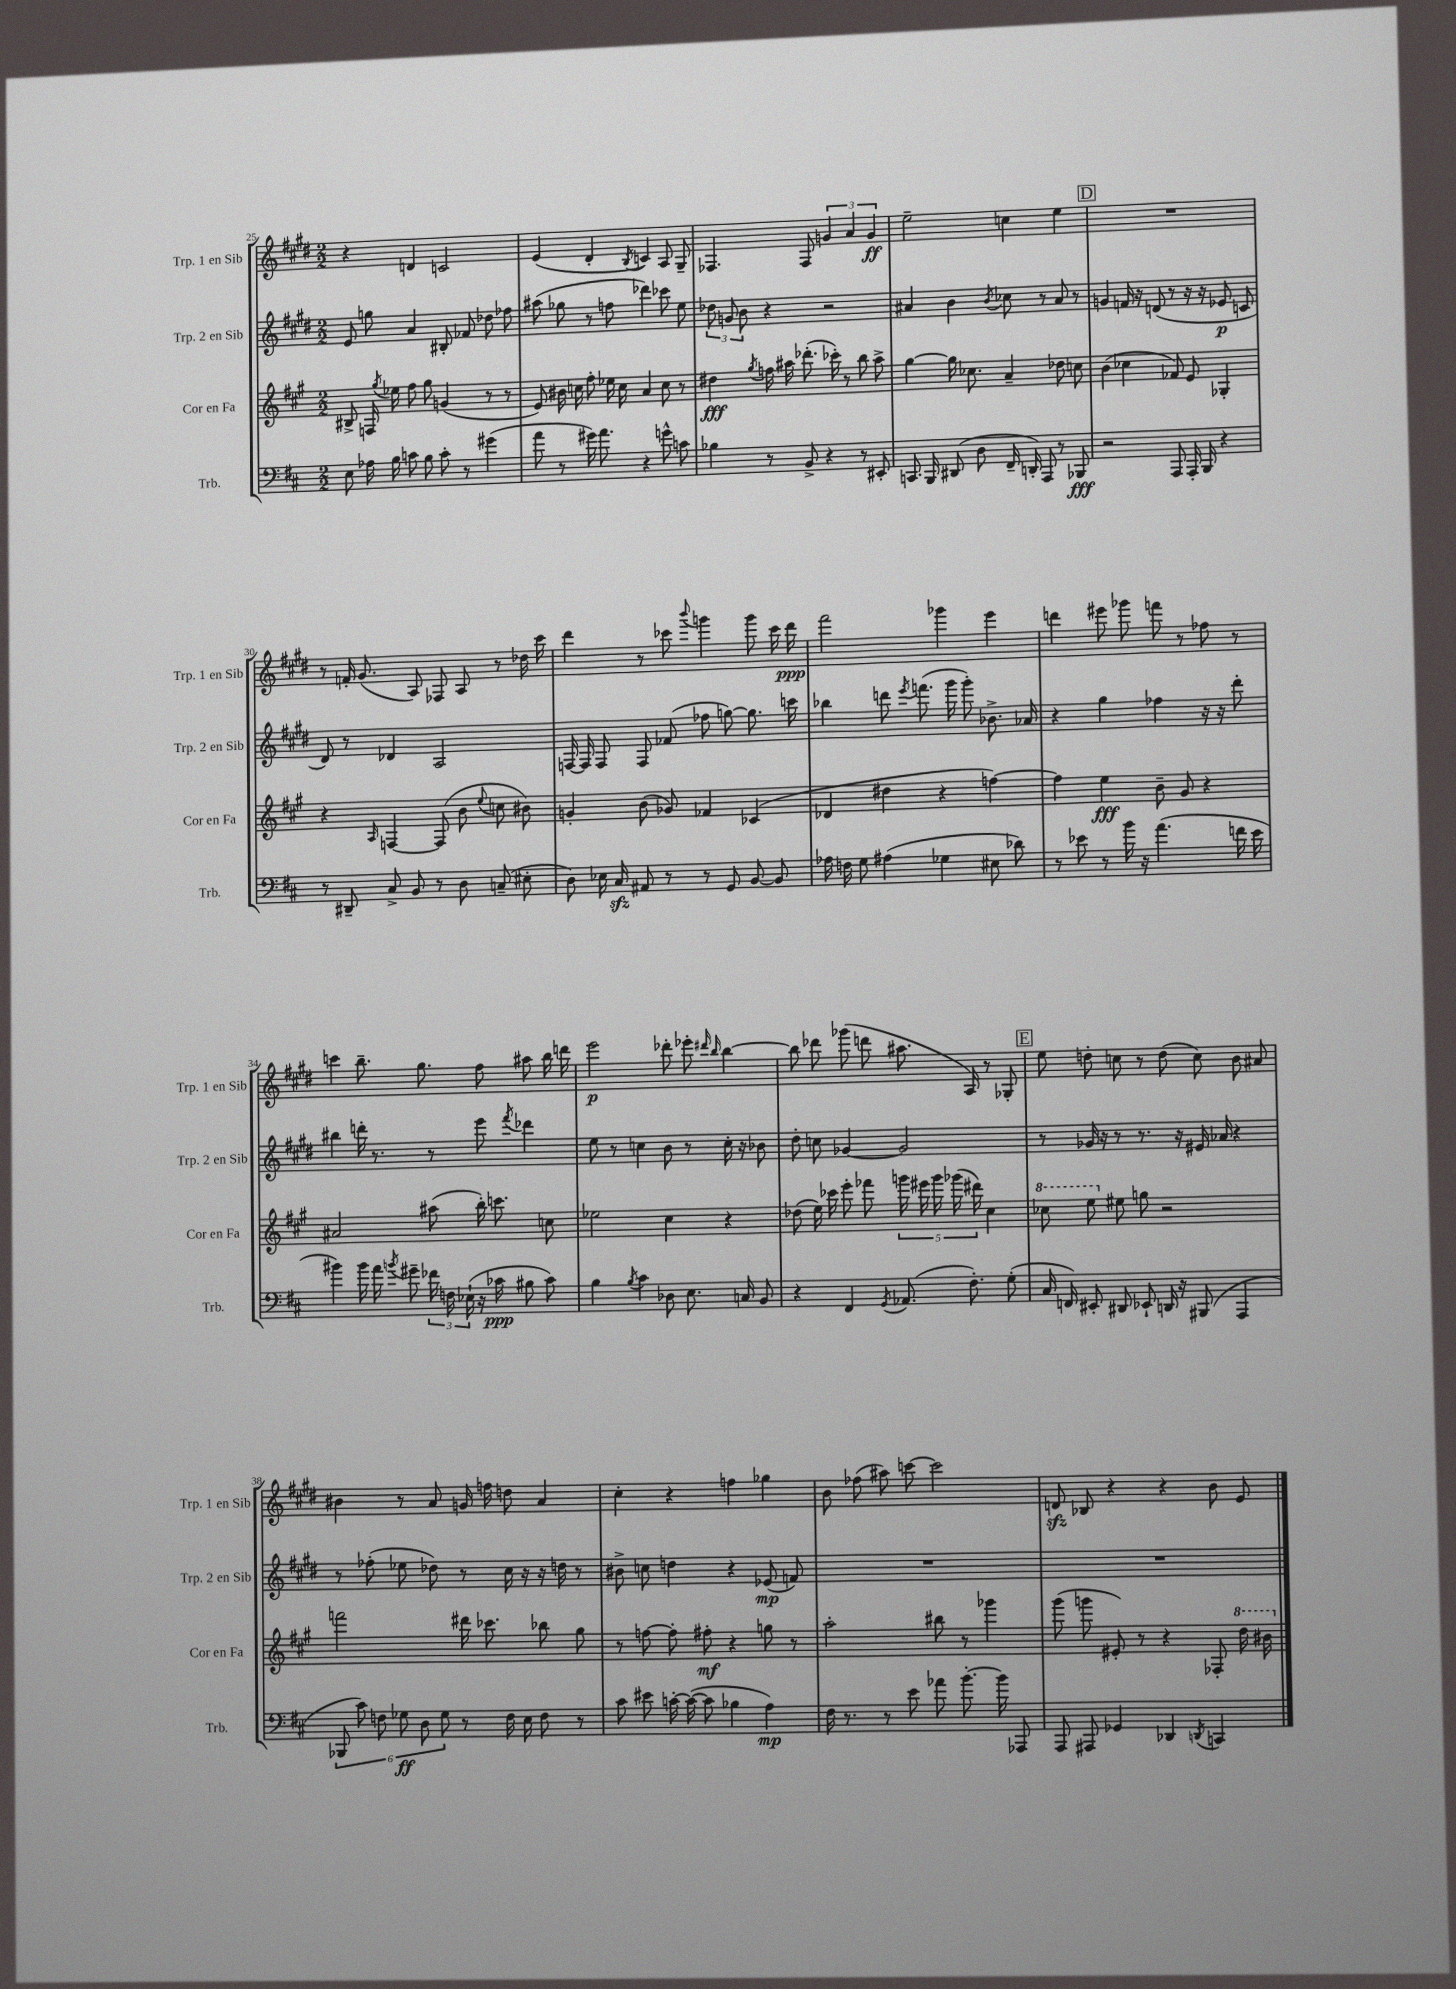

**kern	**kern	**kern	**kern
*staff4	*staff3	*staff2	*staff1
*clefF4	*clefG2	*clefG2	*clefG2
*k[f#c#]	*k[f#c#g#]	*k[f#c#g#d#]	*k[f#c#g#d#]
*M2/2	*M2/2	*M2/2	*M2/2
8E	8B#^	8e	4r
16A-	16F	8gg	.
.	8qgg#	.	.
16B	16ee-	.	.
8c	8ff#	4a	4d
8B	8gg#	.	.
8c'	(4g	8B#'	2c
8r	.	8f-	.
(4g#	8r	8dd-	.
.	8r	8ff-	.
=	=	=	=
8a	8e)	(8aa#	(4e
8r	16b#	8gg-	.
.	16cc	.	.
16g#)	8ff#'	8r	4d#'
8.a	.	.	.
.	16ee-	8ff	.
.	16cc	.	.
.	.	.	8qB
4r	4a	4ddd-)	4c)
8g^^	8cc	8ccc-	8A
8c	8r	8ee	8G#~
=	=	=	=
4B-	4dd#	12dd-	4.F-
.	.	12g	.
.	.	12b	.
.	8qgg#	.	.
8r	16ff	4r	.
.	16aa#	.	.
8BB^	(8.ddd-'	.	8F-
4r	.	2r	6g
.	16ccc-')	.	.
.	8r	.	.
.	.	.	6a
8r	8bb	.	.
.	.	.	6g
8EE#'	8aa#^	.	.
=	=	=	=
8.CC	[4gg#	4a#	2ee~
16BBB	.	.	.
(8DD#	16gg#]	4b	.
.	8.cc-	.	.
8D	.	.	.
.	.	8qb	.
16FF#~	4a~	8cc-	4cc
16DD')	.	.	.
8AAA	.	8r	.
8r	8dd-	8a#	4ee
8BBB-	8cc	8r	.
=	=	=	=
2r	(4b	4g	1r
.	4cc-	16f	.
.	.	16r	.
.	.	(8d	.
8AAA	8f-)	8r	.
16AAA'	8e	16r	.
16BBB	.	16r	.
4r	4G-'	8e-	.
.	.	8c	.
=	=	=	=
8r	4r	8d#)	8r
8DD#~	.	8r	16f'
.	.	.	(8.g#
.	16qqA	.	.
8C#^	[4F	4d-	.
8BB	.	.	8A)
8r	(8F]	2A	8F-
8D	8b	.	8A
.	8qqee	.	.
(8C~	8cc	.	8r
8E#'	8b#)	.	16dd-
.	.	.	16ccc#
=	=	=	=
8D)	4g'	[16F	4ddd#
.	.	16F]	.
16E-	.	8F	.
16C#	.	.	.
8AA#	(8b	8F	8r
8r	8g-)	(8f-	8ccc-
.	.	.	8qqbbb
8r	4f-	8ff-	4ggg
8GG	.	[8gg)	.
[8BB	(4c-	8.gg]	8ggg
8BB]	.	.	16ccc-
.	.	16ccc	16ddd#
=	=	=	=
16A-	4d-	4bb-	2fff#
16F	.	.	.
8G	.	.	.
(4A#	4dd#	8ddd	.
.	.	8qeee	.
.	.	(8.fff	.
4G-	4r	.	4ggg-
.	.	16ggg#	.
.	.	8ggg#')	.
8E#	[4ff)	8.b-^	4eee
8d-)	.	.	.
.	.	16a-	.
=	=	=	=
8r	4ff]	4r	4ddd
8e-	.	.	.
8r	4ee	4gg#	8eee#
16b	.	.	8ggg-
16r	.	.	.
(4.a	8b~	4ff-	8fff
.	8g#	.	8r
.	4r	16r	8ff-
.	.	16r	.
16f	.	8ddd#'	8r
16e-	.	.	.
=	=	=	=
4b#)	2a#	4bb#	4ccc
16b#	.	16ddd'	8.bb~
16a	.	8.r	.
8qb	.	.	.
8g#~	.	.	.
.	.	.	8.gg#
24f-	(8aa#	8r	.
24F	.	.	.
(24E-`	.	.	.
16r	16bb')	8eee	8ff#
16c-	8.ccc	.	.
.	.	8qfff#	.
8B#	.	4ddd-	8aa#
8c-)	8cc	.	16bb
.	.	.	16ddd
=	=	=	=
4B	2ee-	8ee	2eee
.	.	8r	.
8qB	.	.	.
4c#	.	4cc	.
8D-	4cc#	8b	8ddd-'
8.E	.	8r	8eee-'
.	.	.	16qqddd#
.	.	.	16qqbb
.	4r	16cc'	[4bb
16C	.	16r	.
8BB	.	8b-	.
=	=	=	=
4r	(8dd-	8dd#'	8bb]
.	16ee)	8cc	8ddd-
.	16ccc-	.	.
4FF#	8eee'	[4g-	(8ggg-
.	8fff-	.	8ddd
8qGG	.	.	.
(8.AA-	20ggg	2g-]	8.aa#
.	20eee#	.	.
.	20ggg	.	.
.	(20ggg-	.	.
8.F#')	.	.	16A)
.	20ddd#)	.	.
.	4cc#	.	8r
(8G'	.	.	8G-'
=	=	=	=
16C#	8ccc-	8r	8ee
16FF)	.	.	.
8EE#'	8eee	16g-	8dd'
.	.	16r	.
8DD#	8ee#	8r	8cc
8EE-`	8gg	8.r	8r
16DD	2r	.	(8dd
16r	.	16r	.
(8BBB#	.	16e#	8cc)
.	.	16a-	.
4AAA	.	4r	8b
.	.	.	8a#
=	=	=	=
12BBB-	2fff	8r	4b#
12c#)	.	.	.
.	.	(8ff-'	.
12F	.	.	.
12G-	.	8ee-	8r
12D	.	.	.
.	.	8dd-)	8a
12G-	.	.	.
8r	16ddd#	8r	16g
.	8.ccc-	.	16ff
16F	.	16cc#	8dd
16E	.	16r	.
8F	8bb-	16r	4a
.	.	16dd	.
8r	8gg#	8r	.
=	=	=	=
8c#	8r	8b#^	4cc#'
8e#	[8ff	8cc	.
[16c'	8ff']	4dd	4r
(16c_	.	.	.
8c]	8ff#'	.	.
4B-	4r	4r	4ff
4A)	8gg	(8e-	4gg-
.	8r	8f)	.
=	=	=	=
16F#	2aa'	1r	8b
8.r	.	.	.
.	.	.	(8ff-
8r	.	.	8aa#)
8e	.	.	[8ccc
8a-	8bb#	.	2ccc]
[8.b'	8r	.	.
.	4ggg-	.	.
16b]	.	.	.
8AAA-	.	.	.
=	=	=	=
8AAA	(8ggg#	1r	8d
8AAA#	8ggg	.	8B-
4GG-	8e#')	.	4r
.	8r	.	.
4DD-	4r	.	4r
8qDD	.	.	.
4CC	8F-'	.	8b
.	16ddd	.	8e
.	16bb#	.	.
==	==	==	==
*-	*-	*-	*-
